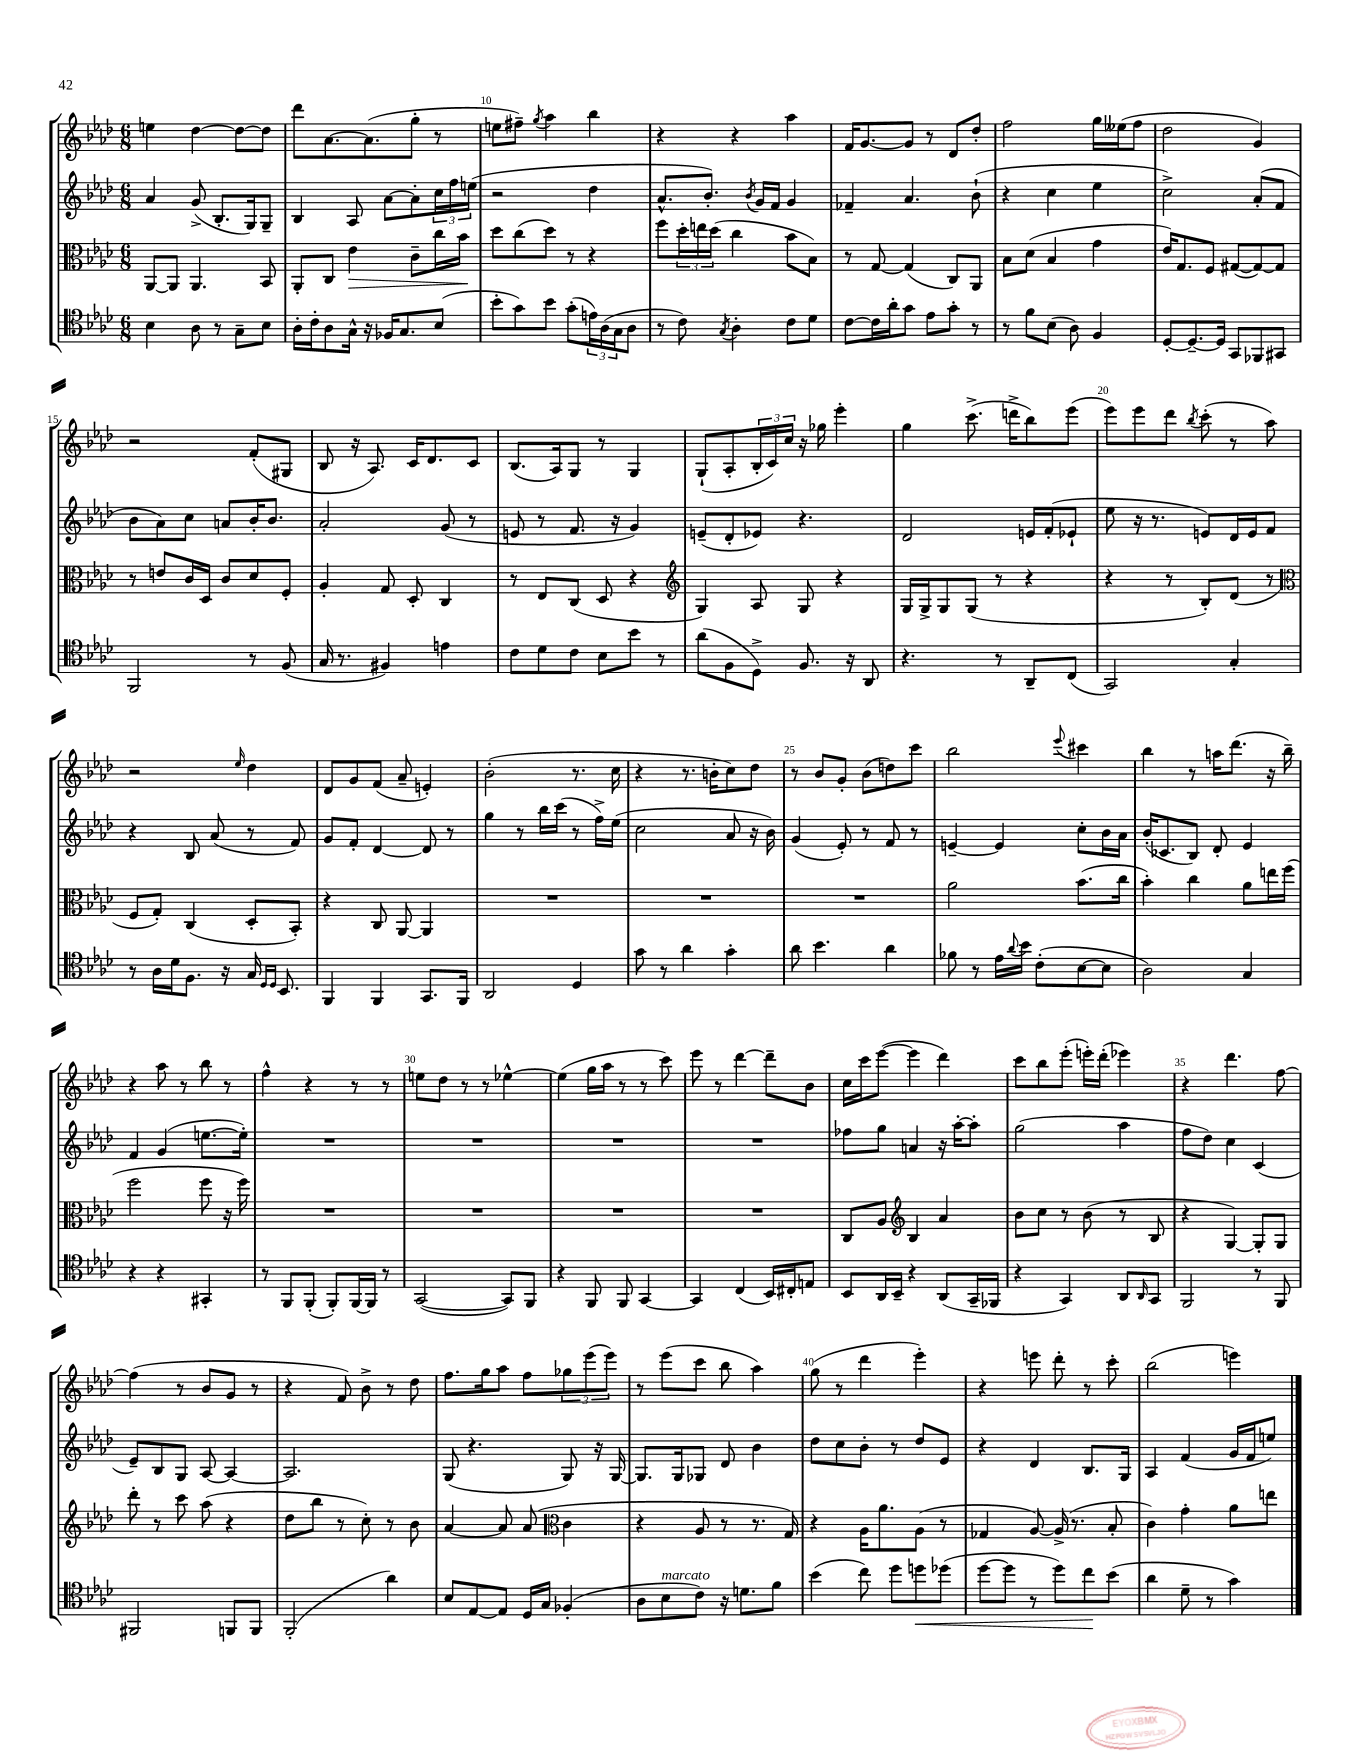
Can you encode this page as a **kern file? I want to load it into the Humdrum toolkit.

**kern	**dynam	**kern	**dynam	**kern	**kern
*part4	*part4	*part3	*part3	*part2	*part1
*staff4	*staff4	*staff3	*staff3	*staff2	*staff1
*clefC4	*	*clefC3	*	*clefG2	*clefG2
*k[b-e-a-d-]	*	*k[b-e-a-d-]	*	*k[b-e-a-d-]	*k[b-e-a-d-]
*M6/8	*	*M6/8	*	*M6/8	*M6/8
=8	=8	=8	=8	=8	=8
4B-\	.	[8AA-/L	.	4a-/	4een\
.	.	8AA-/J]	.	.	.
8A-\	.	4.AA-/	.	(8g^/	[4dd-\
8r	.	.	.	8.B-'/L	.
8G~\L	.	.	.	.	8dd-\L_
.	.	.	.	16G/k)	.
8B-\J	.	8BB-/	.	8G~/J	8dd-\J]
=9	=9	=9	=9	=9	=9
16A-'\LL	.	8AA-'/L	.	4B-/	8ddd-\L
16c'\J	.	.	.	.	.
8A-\	.	8C/J	.	.	[8.a-\
!	!	!	!LO:HP:b	!	!
16G^^\Jk	.	4e-\	>	8A-/	.
16r	.	.	.	.	(8.a-\]
16F-X/KL	.	.	.	[8a-\L	.
8.G/	.	.	.	.	.
.	.	8c~\L	.	8a-'\]	8gg'\J
(8B-/J	.	16cc\L	.	24cc\L	8r
.	.	.	.	24ff\	.
.	.	16b-\JJ	.	.	.
.	.	.	.	(24een\JJ	.
.	.	.	]	.	.
=10	=10	=10	=10	=10	=10
8b-'\L	.	8dd-\L	.	2r	8een\L
8g\)	.	(8cc\	.	.	8ff#X~\J)
.	.	.	.	.	8qgg/
8b-\J	.	8dd-\J)	.	.	4aa-\
(8g'\L	.	8r	.	.	.
24en\L)	.	4r	.	4dd-\	4bb-\
(24A-\	.	.	.	.	.
24G\J	.	.	.	.	.
8A-\J	.	.	.	.	.
=11	=11	=11	=11	=11	=11
8r	.	8ff\L	.	8.a-^^/L	4r
8c\)	.	24dd-'\L	.	.	.
.	.	24een\	.	.	.
.	.	.	.	8.b-'/J)	.
.	.	(24dd-\JJ	.	.	.
8qG/	.	.	.	.	.
4A-'\	.	4cc\	.	.	4r
.	.	.	.	8qb-/	.
.	.	.	.	16g/LL	.
.	.	.	.	16f/JJ	.
8c\L	.	8b-\L	.	4g/	4aa-\
8d-\J	.	8B-\J)	.	.	.
=12	=12	=12	=12	=12	=12
[8c\L	.	8r	.	4f-X~/	16f/KL
.	.	.	.	.	[8.g/
16c\L]	.	[8G/	.	.	.
16a-'\J	.	.	.	.	.
8g\J	.	(4G/]	.	4.a-/	8g/J]
8e-\L	.	.	.	.	8r
8g'\J	.	8C/L)	.	.	8d-/L
8r	.	8AA-/J	.	(8b-`\	8dd-'/J
=13	=13	=13	=13	=13	=13
8r	.	8B-\L	.	4r	2ff\
8f\L	.	(8d-\J	.	.	.
(8B-\J	.	4B-/	.	4cc\	.
8A-\)	.	.	.	.	.
4F/	.	4g\	.	4ee-\	16gg\LL
.	.	.	.	.	(16ee--X\J
.	.	.	.	.	8ff\J
=14	=14	=14	=14	=14	=14
[8D-'/L	.	16e-/KL)	.	2cc^\)	2dd-\
.	.	8.G/	.	.	.
8.D-~/_	.	.	.	.	.
.	.	8F/J	.	.	.
16D-/Jk]	.	.	.	.	.
8GG/L	.	([8G#X/L	.	.	.
8FF-X/	.	8G#/_)	.	(8a-'/L	4g/)
8GG#X/J	.	8G#/J]	.	8f/J	.
!!LO:LB:g=z
=15	=15	=15	=15	=15	=15
2FF/	.	8r	.	8b-\L	2r
.	.	8en/L	.	8a-\)	.
.	.	16c/L	.	8cc\J	.
.	.	16D-/JJ	.	.	.
.	.	8c/L	.	8an/L	.
8r	.	8d-/	.	16b-'/K	(8f'/L
.	.	.	.	8.b-/J	.
(8F/	.	8F'/J	.	.	8G#X/J
=16	=16	=16	=16	=16	=16
16G/	.	4A-'/	.	2a-'/	8B-/
8.r	.	.	.	.	.
.	.	.	.	.	16r
.	.	.	.	.	8.A-/)
4F#X/)	.	8G/	.	.	.
.	.	8D-'/	.	.	16c/KL
.	.	.	.	.	8.d-/
4en\	.	4C/	.	(8g/	.
.	.	.	.	8r	8c/J
=17	=17	=17	=17	=17	=17
8c\L	.	8r	.	8en/	(8.B-/L
8d-\	.	8E-/L	.	8r	.
.	.	.	.	.	16A-/k)
8c\J	.	(8C/J	.	8.f/	8G/J
8B-\L	.	8D-/	.	.	8r
.	.	.	.	16r	.
8b-\J	.	4r	.	4g/)	4G/
8r	.	.	.	.	.
=18	=18	=18	=18	=18	=18
*	*	*clefG2	*	*	*
(8a-\L	.	4G/)	.	(8en~/L	(8G`/L
8F\	.	.	.	8d-'/	8A-'/
8D-^\J)	.	8A-/	.	8e-X/J)	24B-'/L
.	.	.	.	.	24c/)
.	.	.	.	.	24cc/JJ
8.F/	.	8G/	.	4.r	16r
.	.	.	.	.	16gg-X\
.	.	4r	.	.	4eee-'\
16r	.	.	.	.	.
8AA-/	.	.	.	.	.
=19	=19	=19	=19	=19	=19
4.r	.	16G/LL	.	2d-/	4gg\
.	.	16G^/J	.	.	.
.	.	8G/	.	.	.
.	.	(8G/J	.	.	(8.ccc^\
8r	.	8r	.	.	.
.	.	.	.	.	16dddn^\KL
8AA-~/L	.	4r	.	16en/LL	8bb-\)
.	.	.	.	(16f'/J	.
(8C/J	.	.	.	8e-X`/J	(8eee-\J
=20	=20	=20	=20	=20	=20
2GG/)	.	4r	.	8ee-\	8eee-\L)
.	.	.	.	16r	8eee-\
.	.	.	.	8.r	.
.	.	8r	.	.	8ddd-\J
.	.	.	.	.	8qbb-/
.	.	8B-'/L)	.	8en/L)	(8ccc'\
4G'/	.	(8d-/J	.	16d-/L	8r
.	.	.	.	16e/J	.
.	.	8r	.	8f/J	8aa-\)
!!LO:LB:g=z
=21	=21	=21	=21	=21	=21
*	*	*clefC3	*	*	*
8r	.	8F/L	.	4r	2r
16A-\LL	.	8G'/J)	.	.	.
16d-\J	.	.	.	.	.
8.F\J	.	(4C/	.	8B-/	.
.	.	.	.	(8a-/	.
16r	.	.	.	.	.
.	.	.	.	.	16qqee-/
16G/	.	8D-'/L	.	8r	4dd-\
16qqD-/LL	.	.	.	.	.
16qqD-/JJ	.	.	.	.	.
8.BB-/	.	.	.	.	.
.	.	8BB-'/J)	.	8f/)	.
=22	=22	=22	=22	=22	=22
4FF/	.	4r	.	8g/L	8d-/L
.	.	.	.	8f'/J	8g/
4FF/	.	8C/	.	[4d-/	(8f/J
.	.	[8AA-/	.	.	8a-~/
8.GG/L	.	4AA-/]	.	8d-/]	4en'/)
.	.	.	.	8r	.
16FF/Jk	.	.	.	.	.
=23	=23	=23	=23	=23	=23
2AA-/	.	2.r	.	4gg\	(2b-'\
.	.	.	.	8r	.
.	.	.	.	16bb-\LL	.
.	.	.	.	(16ccc\JJ	.
4D-/	.	.	.	8r	8.r
.	.	.	.	16ff^\LL)	.
.	.	.	.	(16ee-\JJ	16cc\
=24	=24	=24	=24	=24	=24
8g\	.	2.r	.	2cc\	4r
8r	.	.	.	.	.
4a-\	.	.	.	.	8.r
.	.	.	.	.	16bn'\KL
4g'\	.	.	.	8a-/	8cc\)
.	.	.	.	16r	8dd-\J
.	.	.	.	16b-\)	.
=25	=25	=25	=25	=25	=25
8a-\	.	2.r	.	(4g/	8r
4.b-\	.	.	.	.	8b-/L
.	.	.	.	8e-'/)	8g'/J
.	.	.	.	8r	(8b-\L
4a-\	.	.	.	8f/	8ddn\)
.	.	.	.	8r	8ccc\J
=26	=26	=26	=26	=26	=26
8f-X\	.	2a-\	.	[4en~/	2bb-\
8r	.	.	.	.	.
16e-\LL	.	.	.	4e/]	.
8qqa-/	.	.	.	.	.
16b-\JJ	.	.	.	.	.
(8c'\L	.	.	.	.	.
.	.	.	.	.	8qqeee-/
[8B-\	.	(8.b-\L	.	8cc'\L	4ccc#X\
8B-\J]	.	.	.	16b-\L	.
.	.	16cc\Jk	.	16a-\JJ	.
=27	=27	=27	=27	=27	=27
2A-\)	.	4b-'\)	.	(16b-'/KL	4bb-\
.	.	.	.	8.c-X/	.
.	.	4cc\	.	8B-/J)	8r
.	.	.	.	8d-'/	16aan\KL
.	.	.	.	.	(8.ddd-\J
4G/	.	8a-\L	.	4e-/	.
.	.	16een\L	.	.	16r
.	.	(16ff\JJ	.	.	16bb-~\)
!!LO:LB:g=z
=28	=28	=28	=28	=28	=28
4r	.	2ff\	.	4f/	4r
4r	.	.	.	(4g/	8aa-\
.	.	.	.	.	8r
4GG#X'/	.	8ff\	.	[8.een\L	8bb-\
.	.	16r	.	.	8r
.	.	16ff\)	.	16ee'\Jk])	.
=29	=29	=29	=29	=29	=29
8r	.	2.r	.	2.r	4ff^^\
8FF/L	.	.	.	.	.
(8FF'/J	.	.	.	.	4r
8FF'/L)	.	.	.	.	.
[16FF/L	.	.	.	.	8r
16FF/JJ]	.	.	.	.	.
8r	.	.	.	.	8r
=30	=30	=30	=30	=30	=30
([2GG/	.	2.r	.	2.r	8een\L
.	.	.	.	.	8dd-\J
.	.	.	.	.	8r
.	.	.	.	.	8r
8GG/L])	.	.	.	.	[4ee-X^^\
8FF/J	.	.	.	.	.
=31	=31	=31	=31	=31	=31
4r	.	2.r	.	2.r	(4ee-\]
8FF/	.	.	.	.	16gg\LL
.	.	.	.	.	16aa-\JJ
8FF/	.	.	.	.	8r
[4GG/	.	.	.	.	8r
.	.	.	.	.	8ccc\)
=32	=32	=32	=32	=32	=32
4GG/]	.	2.r	.	2.r	8eee-\
.	.	.	.	.	8r
(4C/	.	.	.	.	[4ddd-\
16BB-/LL)	.	.	.	.	8ddd-~\L]
16C#X'/J	.	.	.	.	.
8En/J	.	.	.	.	8b-\J
=33	=33	=33	=33	=33	=33
8BB-/L	.	8C/L	.	8ff-X\L	16cc\LL
.	.	.	.	.	16ccc\J
16AA-/L	.	8A-/J	.	8gg\J	([8eee-\J
16BB-~/JJ	.	.	.	.	.
*	*	*clefG2	*	*	*
4r	.	4B-/	.	4an/	4eee-\]
(8AA-/L	.	4a-/	.	16r	4ddd-\)
.	.	.	.	[16aa-'\KL	.
16GG~/L	.	.	.	8aa-'\J]	.
16FF-X/JJ	.	.	.	.	.
=34	=34	=34	=34	=34	=34
4r	.	8b-\L	.	(2gg\	8ccc\L
.	.	8cc\J	.	.	8bb-\
4GG/)	.	8r	.	.	(8eee-'\J
.	.	(8b-\	.	.	16eeen'\LL)
.	.	.	.	.	(16ddd-'\JJ
8AA-/L	.	8r	.	4aa-\	4eee-X\)
16qqAA-/	.	.	.	.	.
8GG/J	.	8B-/	.	.	.
=35	=35	=35	=35	=35	=35
2FF/	.	4r	.	8ff\L	4r
.	.	.	.	8dd-\J)	.
.	.	[4G/)	.	4cc\	4.ddd-\
8r	.	8G'/L]	.	(4c/	.
8FF/	.	8G/J	.	.	[8ff\
!!LO:LB:g=z
=36	=36	=36	=36	=36	=36
2FF#X/	.	8ddd-'\	.	8e-~/L)	(4ff\]
.	.	8r	.	8B-/	.
.	.	8ccc\	.	8G/J	8r
.	.	(8aa-\	.	[8A-/	8b-/L
8FFn/L	.	4r	.	4A-/_	8g/J
8FF/J	.	.	.	.	8r
=37	=37	=37	=37	=37	=37
(2FF'/	.	8dd-\L	.	2.A-/]	4r
.	.	8bb-\J	.	.	.
.	.	8r	.	.	8f/)
.	.	8cc'\)	.	.	8b-^\
4a-\)	.	8r	.	.	8r
.	.	8b-\	.	.	8dd-\
=38	=38	=38	=38	=38	=38
8B-/L	.	[4a-/	.	(8G/	8.ff\L
[8E-/	.	.	.	4.r	.
.	.	.	.	.	16gg\k
8E-/J]	.	8a-/]	.	.	8aa-\J
16D-/LL	.	(8a-/	.	.	8ff\L
16G/JJ	.	.	.	.	.
*	*	*clefC3	*	*	*
(4F-X'/	.	4c\	.	8G/)	12gg-X\
.	.	.	.	.	(12eee-\
.	.	.	.	16r	.
.	.	.	.	.	12eee-\J)
.	.	.	.	[16G/	.
=39	=39	=39	=39	=39	=39
8A-\L	.	4r	.	8.G/L]	8r
!LO:TX:a:i:t=marcato	!	!	!	!	!
8B-\	.	.	.	.	(8eee-\L
.	.	.	.	16G/k	.
8c\J)	.	8A-/	.	8G-X/J	8ccc\J
16r	.	8r	.	8d-/	8bb-\
8.dn\L	.	.	.	.	.
.	.	8.r	.	4b-\	4aa-\)
8f\J	.	.	.	.	.
.	.	16G/)	.	.	.
=40	=40	=40	=40	=40	=40
(4b-\	.	4r	.	8dd-\L	(8gg\
.	.	.	.	8cc\	8r
8cc\)	.	16A-\KL	.	8b-'\J	4ddd-\
.	.	8.a-\	.	.	.
8dd-\L	.	.	.	8r	.
!	!LO:HP:b	!	!	!	!
8ddn\	<	(8A-\J	.	8dd-/L	4eee-'\)
(8dd-X\J	.	8r	.	8e-/J	.
=41	=41	=41	=41	=41	=41
[8dd-\L	.	4G-X/	.	4r	4r
8dd-\J]	.	.	.	.	.
8r	.	[8A-/)	.	4d-/	8eeen\
8dd-\L)	.	(16A-^/]	.	.	8ddd-'\
.	.	8.r	.	.	.
8cc\	.	.	.	8.B-/L	8r
(8b-\J	[	8B-'/	.	.	8ccc'\
.	.	.	.	16G/Jk	.
=42	=42	=42	=42	=42	=42
4a-\	.	4c\)	.	4A-/	(2bb-\
8d-~\	.	4g'\	.	(4f/	.
8r	.	.	.	.	.
4g\)	.	8a-\L	.	16g/LL	4eeen\)
.	.	.	.	16f/J	.
.	.	8een\J	.	8een/J)	.
==	==	==	==	==	==
*-	*-	*-	*-	*-	*-
